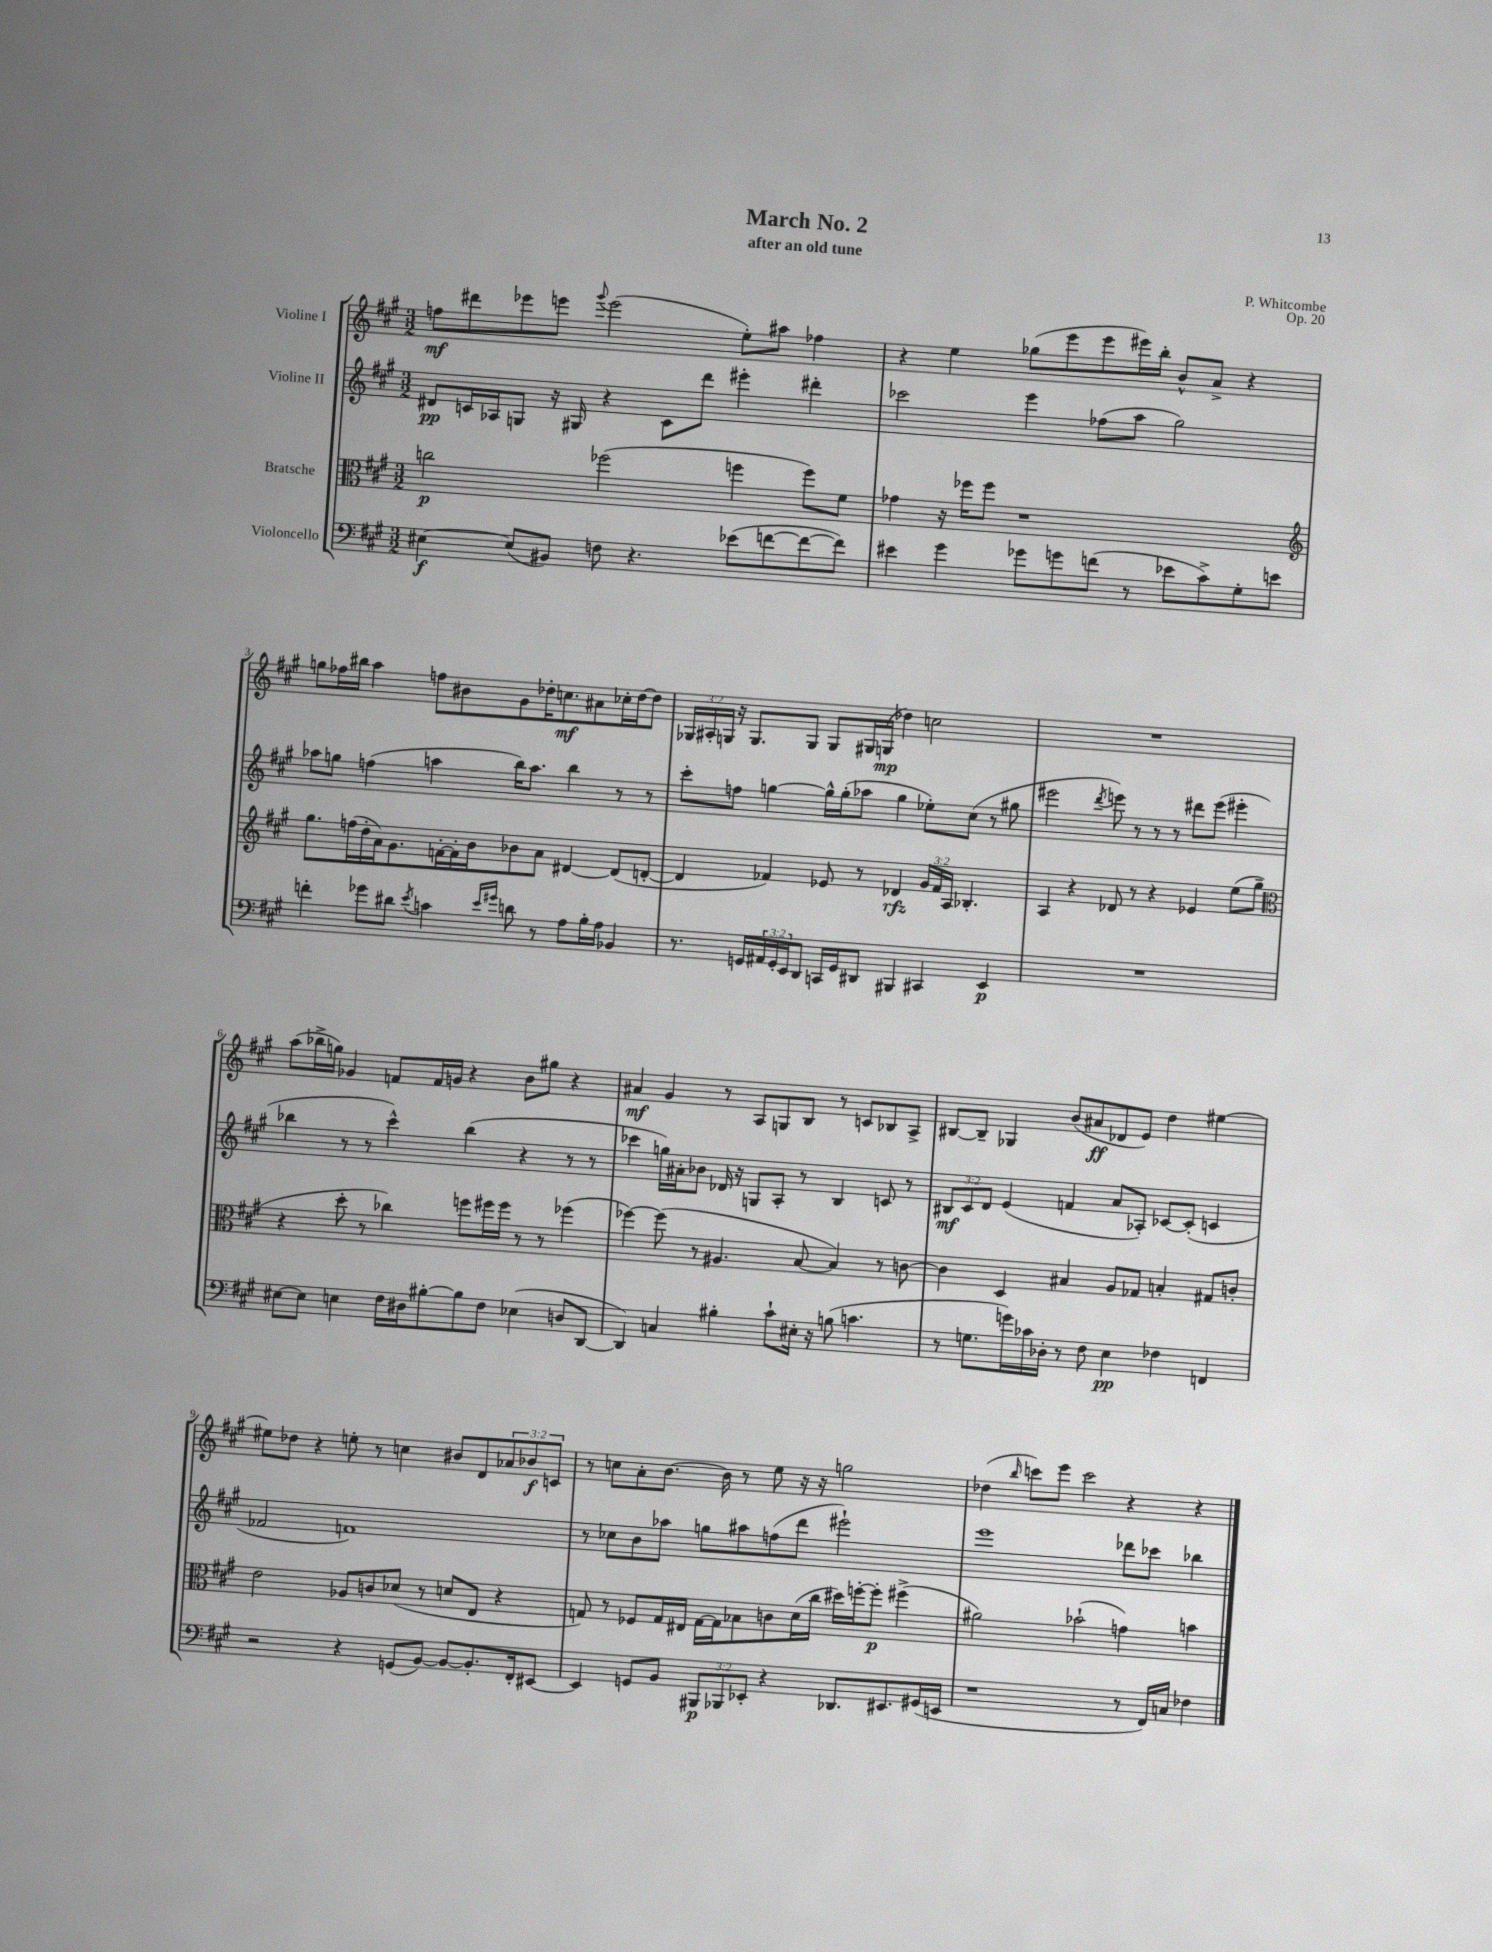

**kern	**dynam	**kern	**dynam	**kern	**dynam	**kern	**dynam
*part4	*part4	*part3	*part3	*part2	*part2	*part1	*part1
*staff4	*staff4	*staff3	*staff3	*staff2	*staff2	*staff1	*staff1
*I"Violoncello	*	*I"Bratsche	*	*I"Violine II	*	*I"Violine I	*
*clefF4	*	*clefC3	*	*clefG2	*	*clefG2	*
*k[f#c#g#]	*	*k[f#c#g#]	*	*k[f#c#g#]	*	*k[f#c#g#]	*
*M3/2	*	*M3/2	*	*M3/2	*	*M3/2	*
=1	=1	=1	=1	=1	=1	=1	=1
[4E#X\	f	2ccn\	p	8d#X/L	pp	8ffn\L	mf
.	.	.	.	16cn/L	.	8ddd#X\	.
.	.	.	.	16A-X/J	.	.	.
(8E#/L]	.	.	.	8Gn/J	.	8eee-X\	.
8BB#X/J)	.	.	.	16r	.	8eeen\J	.
.	.	.	.	16G#X/	.	.	.
.	.	.	.	.	.	8qqggg#/	.
8Fn\	.	(2ff-X\	.	4r	.	(2eee\	.
4.r	.	.	.	.	.	.	.
.	.	.	.	8c\L	.	.	.
.	.	.	.	8ddd\J	.	.	.
(8e-X\L	.	4ffn\	.	4eee#X'\	.	8ee'\L)	.
[8fn\	.	.	.	.	.	8aa#X\J	.
8f\_	.	8ff\L)	.	4ddd#X'\	.	4ff-X\	.
8f\J])	.	8f#\J	.	.	.	.	.
=2	=2	=2	=2	=2	=2	=2	=2
4e#X\	.	4g-X\	.	2ccc-X\	.	4r	.
4g#\	.	16r	.	.	.	4ee\	.
.	.	16ff-X\KL	.	.	.	.	.
.	.	8ff-\J	.	.	.	.	.
8g-X\L	.	1r	.	4eee\	.	(8gg-X\L	.
8gn\	.	.	.	.	.	8eee\	.
(8fn\J	.	.	.	(8ff-X\L	.	8eee\	.
8r	.	.	.	8aa\J	.	16eee#X\L)	.
.	.	.	.	.	.	16bb'\JJ	.
8e-X\L	.	.	.	2gg#\)	.	8b^^/L	.
8c#^\)	.	.	.	.	.	8a^/J	.
8G#'\	.	.	.	.	.	4r	.
8en\J	.	.	.	.	.	.	.
!!LO:LB:g=z
=3	=3	=3	=3	=3	=3	=3	=3
*	*	*clefG2	*	*	*	*	*
4fn'\	.	8.gg#\L	.	8aa-X\L	.	8ggn\L	.
.	.	.	.	8ggn\J	.	16ff-X\L	.
.	.	(16ffn\L	.	.	.	16bb#X\JJ	.
8g-X\L	.	16dd'\	.	(4ffn\	.	4aa\	.
.	.	16a\J)	.	.	.	.	.
8d#X\J	.	8.g#\	.	.	.	.	.
8qe/	.	.	.	.	.	.	.
4cn\	.	.	.	4aan\	.	8ffn\L	.
.	.	[16fn'\L	.	.	.	.	.
.	.	16f'\]	.	.	.	8b#X\	.
.	.	16b\J	.	.	.	.	.
16qqe/LL	.	.	.	.	.	.	.
16qqg#X/JJ	.	.	.	.	.	.	.
8dn\	.	8b-X\	.	16bb\KL)	.	8g#\	.
.	.	.	.	8.aa\J	.	.	.
8r	.	8a\J	.	.	.	16dd-X'\K	.
.	.	.	.	.	.	8.ccn\	mf
8A\L	.	[4d#X/	.	4bb\	.	.	.
16B'\L	.	.	.	.	.	8a#X\	.
16A\JJ	.	.	.	.	.	.	.
4BB-X/	.	(8d#/L]	.	8r	.	16cc-X'\L	.
.	.	.	.	.	.	[16dd-\J	.
.	.	[8dn'/J	.	8r	.	8dd-\J]	.
=4	=4	=4	=4	=4	=4	=4	=4
8.r	.	4d/]	.	8ccc#'\L	.	24G-X/LL	.
.	.	.	.	.	.	24A#X'/	.
.	.	.	.	.	.	24Gn/JJ	.
.	.	.	.	8ffn\J	.	16r	.
16GGn/LL	.	.	.	.	.	8.G/L	.
24AA#X/	.	4f-X/)	.	[4ggn\	.	.	.
24GG'/	.	.	.	.	.	.	.
24EE/J	.	.	.	.	.	.	.
8DD/J	.	.	.	.	.	8G/J	.
16CCn/LL	.	8e-X/	.	16gg^^\LL]	.	8G/L	.
16GG/J	.	.	.	(16gg'\J	.	.	.
8DD#X/J	.	8r	.	8aa-X\J	.	16G#X/L	.
.	.	.	.	.	.	(16Gn/JJ	mp
4BBB#X/	.	4d-X/	rfz	4gg\	.	4dd-X\)	.
4CC#X/	.	24g#/LL	.	8ee-X'\L)	.	2ccn\	.
.	.	24f-/	.	.	.	.	.
.	.	24A/JJ	.	.	.	.	.
.	.	4.B-X'/	.	(8cc#\J	.	.	.
4EE/	p	.	.	8r	.	.	.
.	.	.	.	8gg#X\	.	.	.
=5	=5	=5	=5	=5	=5	=5	=5
1.r	.	4A/	.	2eee#X\	.	1.r	.
.	.	4r	.	.	.	.	.
.	.	.	.	8qddd/	.	.	.
.	.	8d-X/	.	8eeen\)	.	.	.
.	.	8r	.	8r	.	.	.
.	.	4r	.	8r	.	.	.
.	.	.	.	8r	.	.	.
.	.	4e-X/	.	8ddd#X\L	.	.	.
.	.	.	.	(8eee\J	.	.	.
.	.	(8ee\L	.	4eee#X'\	.	.	.
.	.	8gg#~\J	.	.	.	.	.
!!LO:LB:g=z
=6	=6	=6	=6	=6	=6	=6	=6
*	*	*clefC3	*	*	*	*	*
[8E#X\L	.	4r	.	4bb-X\	.	(8aa\L	.
8E#\J]	.	.	.	.	.	16bb-X^\L	.
.	.	.	.	.	.	16ggn\JJ)	.
4En\	.	8dd'\	.	8r	.	4g-X/	.
.	.	8r	.	8r	.	.	.
16F#\LL	.	4cc-X\)	.	4ccc#^^\)	.	8fn/L	.
16D#X\J	.	.	.	.	.	.	.
[8B#X'\	.	.	.	.	.	16f/L	.
.	.	.	.	.	.	16gn/JJ	.
8B#\]	.	8ffn\L	.	(4bb-\	.	4r	.
8F#\J	.	16ff#X\L	.	.	.	.	.
.	.	16ff#\JJ	.	.	.	.	.
(4E-X\	.	8r	.	4r	.	8b\L	.
.	.	8r	.	.	.	8gg#X\J	.
8Dn/L	.	(4ff-X\	.	8r	.	4r	.
[8DD/J	.	.	.	8r	.	.	.
=7	=7	=7	=7	=7	=7	=7	=7
4DD/])	.	[4ff-X\)	.	4ccc-X\	.	4a#X/	mf
4Cn/	.	(8ff-\]	.	16ggn\LL)	.	4g#/	.
.	.	.	.	16a#X'\J	.	.	.
.	.	8r	.	8b-X\J	.	.	.
4B#X'\	.	4.A#X/	.	16d-X/	.	8r	.
.	.	.	.	16r	.	.	.
.	.	.	.	8Gn/L	.	8A/L	.
8c#`\L	.	.	.	8A'/J	.	8Gn/	.
16E#X'\Jk	.	[8B/	.	8r	.	8B/J	.
16r	.	.	.	.	.	.	.
(8Bn\	.	4B/])	.	4B/	.	8r	.
4.cn\	.	.	.	.	.	8cn/L	.
.	.	8r	.	8cn/	.	8B-X/	.
.	.	[8cn\	.	8r	.	8A^/J	.
=8	=8	=8	=8	=8	=8	=8	=8
8r	.	4c\]	.	12B#X/L	mf	[8B#X/L	.
.	.	.	.	12c#/	.	.	.
8.Gn\L	.	.	.	.	.	8B#~/J]	.
.	.	.	.	12d/J	.	.	.
.	.	4D/	.	(4e/	.	4G-X/	.
16gn\L)	.	.	.	.	.	.	.
16c-X\	.	.	.	.	.	.	.
16D-X'\JJ	.	.	.	.	.	.	.
8r	.	4B#X/	.	4fn/	.	(8b/L	.
8F#\	.	.	.	.	.	8a#X/	ff
4E\	pp	8A/L	.	8a/L	.	8d-X/	.
.	.	8G-X/J	.	8A-X'/J)	.	8e/J)	.
4F-X\	.	4Bn'/	.	[8c-X/L	.	4dd\	.
.	.	.	.	(8c-'/J]	.	.	.
4FFn/	.	8G#X/L	.	4cn/	.	[4ee#X\	.
.	.	8cn'/J	.	.	.	.	.
!!LO:LB:g=z
=9	=9	=9	=9	=9	=9	=9	=9
2r	.	2e\	.	2f-X/	.	8ee#X\L]	.
.	.	.	.	.	.	8dd-X\J	.
.	.	.	.	.	.	4r	.
4r	.	8A-X/L	.	1fn)	.	8een'\	.
.	.	8cn/	.	.	.	8r	.
(8GGn/L	.	(8d-X/J	.	.	.	4ccn\	.
[8BB/J)	.	8r	.	.	.	.	.
8BB/L_	.	8dn/L	.	.	.	8b#X/L	.
8.BB'/]	.	8E/J	.	.	.	8d/	.
.	.	4r	.	.	.	12a-X/	.
16FF#'/k	.	.	.	.	.	.	.
.	.	.	.	.	.	12b-X/	f
[8EE#X/J	.	.	.	.	.	.	.
.	.	.	.	.	.	12cn/J	.
=10	=10	=10	=10	=10	=10	=10	=10
4EE#/]	.	8Gn/)	.	8r	.	8r	.
.	.	8r	.	8cc-X\L	.	8ccn\L	.
8GGn/L	.	8F-X/L	.	8b\	.	8a'\	.
8BB/J	.	16G/L	.	8aa-X\J	.	[8.b\J	.
.	.	16E#X/JJ	.	.	.	.	.
12BBB#X/L	p	[16G\LL	.	8ggn\L	.	.	.
.	.	16G\J]	.	.	.	16b\]	.
12BBB-X/	.	.	.	.	.	.	.
.	.	8B-X\	.	8aa#X\	.	8r	.
12EE-X'/J	.	.	.	.	.	.	.
4r	.	8cn\	.	(8ffn\	.	8ee\	.
.	.	(16d\L	.	8ddd\J	.	16r	.
.	.	16cc#\JJ	.	.	.	16r	.
8.DD-X/L	.	16dd#X\LL)	.	2eee#X`\)	.	2ggn\	.
.	.	[16ffn'\J	.	.	.	.	.
.	.	8ff'\J]	p	.	.	.	.
8.EE#X/	.	.	.	.	.	.	.
.	.	(4ff#X^\	.	.	.	.	.
(16GG#X/L	.	.	.	.	.	.	.
16EEn/JJ	.	.	.	.	.	.	.
=11	=11	=11	=11	=11	=11	=11	=11
1r	.	2a#X\)	.	1eee	.	(4dd-X\	.
.	.	.	.	.	.	16qqbb/	.
.	.	.	.	.	.	8cccn\L)	.
.	.	.	.	.	.	8eee\J	.
.	.	(2b-X`\	.	.	.	2ccc\	.
8r	.	4gn\)	.	8ddd-X\L	.	4r	.
16FF#/LL)	.	.	.	8ccc-X\J	.	.	.
16Cn/JJ	.	.	.	.	.	.	.
4F-X\	.	4bn\	.	4bb-X\	.	4r	.
==	==	==	==	==	==	==	==
*-	*-	*-	*-	*-	*-	*-	*-
